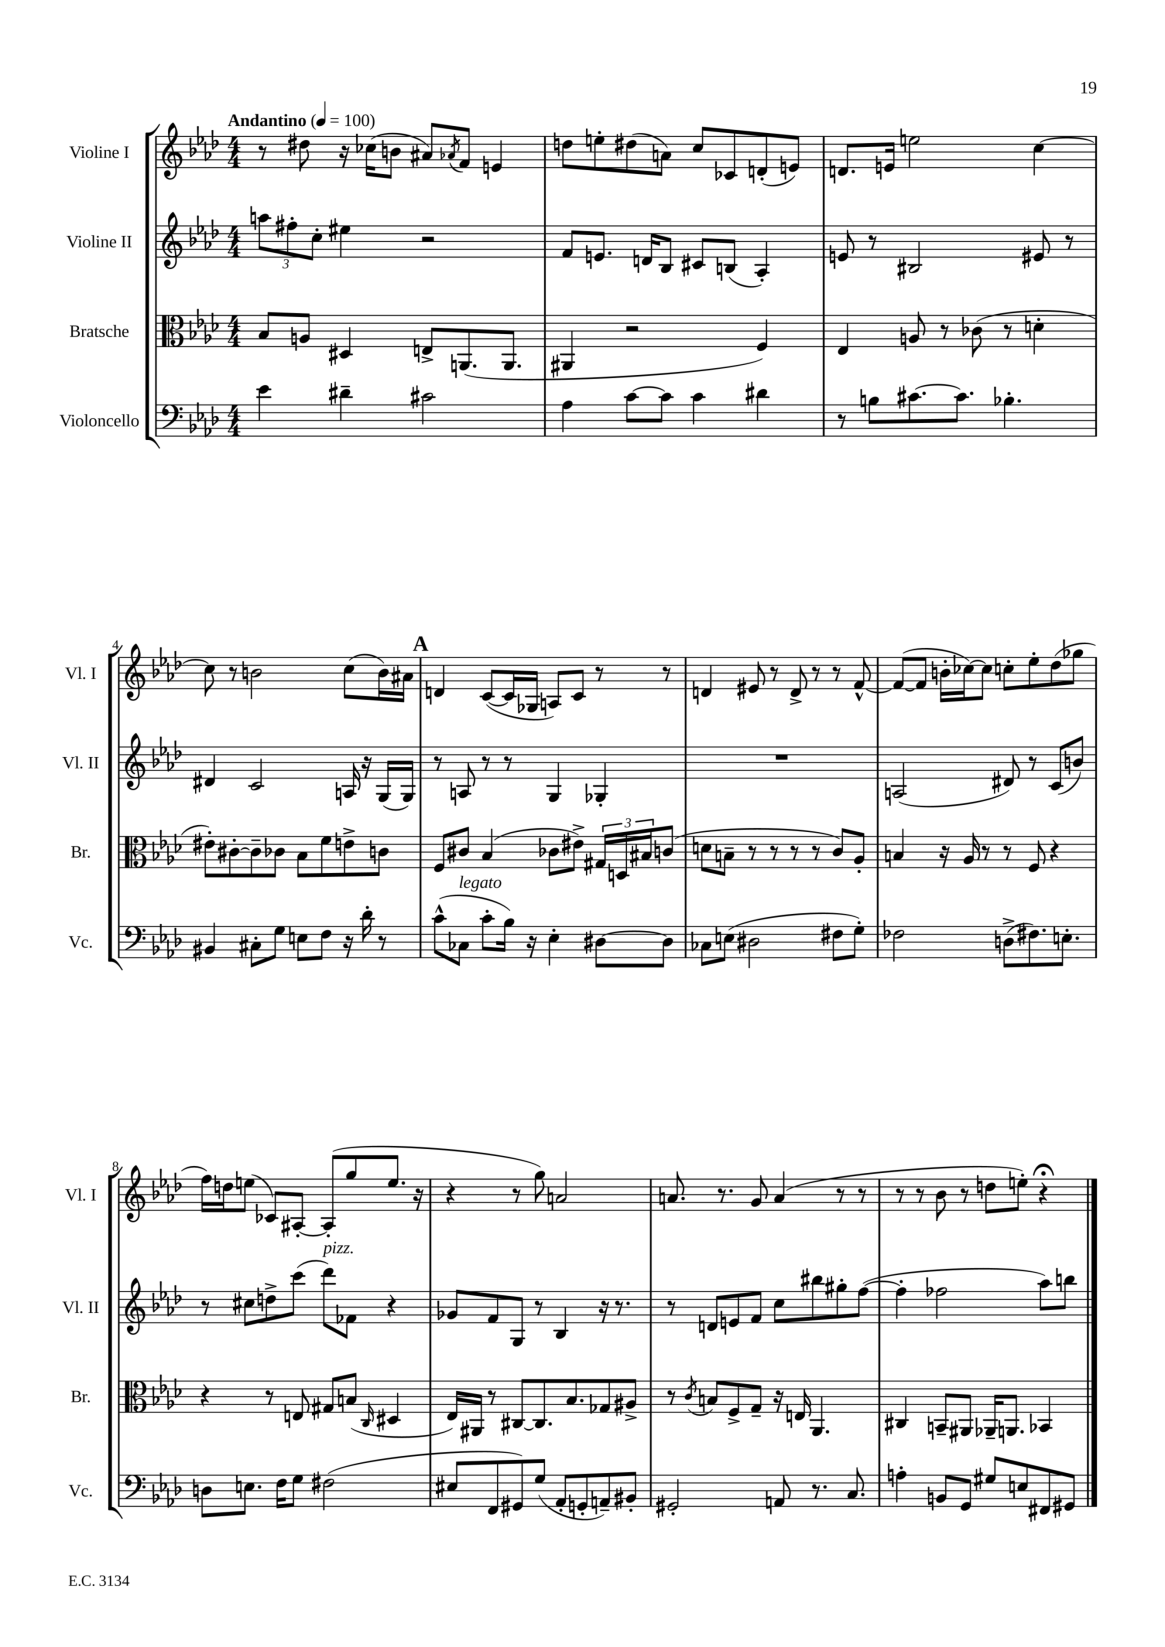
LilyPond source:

<<
\new StaffGroup <<
\new Staff = "s0" \with { instrumentName = "Violine I" shortInstrumentName = "Vl. I" } {
    \clef treble \key aes \major \numericTimeSignature \time 4/4 \tempo "Andantino" 4 = 100
    r8 dis''8 r16 ces''16( b'8 ais'8) \acciaccatura { aes'8 } f'8 e'4 |
    d''8 e''8-. dis''8( a'8) c''8 ces'8 d'8-.( e'8) |
    d'8. e'16 e''2 c''4~ |
    c''8 r8 b'2 c''8( b'16) ais'16 |
    \mark \markup { \bold "A" } d'4 c'8~( c'16 ges16 a8) c'8 r8 r8 |
    d'4 eis'8 r8 d'8-> r8 r8 f'8~-^ |
    f'8~( f'8 b'16-. ces''16~) ces''8 c''8-. ees''8-. des''8( ges''8 |
    f''16) d''16 e''8( ces'8) ais8~-. ais8-.( g''8 e''8. r16 |
    r4 r8 g''8) a'2 |
    a'8. r8. g'8 a'4( r8 r8 |
    r8 r8 bes'8 r8 d''8 e''8-.) r4\fermata \bar "|." |
}
\new Staff = "s1" \with { instrumentName = "Violine II" shortInstrumentName = "Vl. II" } {
    \clef treble \key aes \major \numericTimeSignature \time 4/4
    \tuplet 3/2 { a''8 fis''8-. c''8-. } eis''4 r2 |
    f'8 e'8. d'16 bes8 cis'8 b8( aes4-.) |
    e'8 r8 bis2 eis'8 r8 |
    dis'4 c'2 a16 r16 g16( g16) |
    \mark \markup { \bold "A" } r8 a8 r8 r8 g4 ges4-. |
    R1 |
    a2( dis'8) r8 c'8( b'8) |
    r8 cis''8 d''8-> c'''8( des'''8^\markup { \italic "pizz." }) fes'8 r4 |
    ges'8 f'8 g8 r8 bes4 r16 r8. |
    r8 d'8 e'8 f'8 c''8 bis''8 gis''8-. f''8~( |
    f''4-. fes''2 aes''8) b''8 \bar "|." |
}
\new Staff = "s2" \with { instrumentName = "Bratsche" shortInstrumentName = "Br." } {
    \clef alto \key aes \major \numericTimeSignature \time 4/4
    bes8 a8 dis4 e8-> a,8.( a,8. |
    ais,4 r2 f4) |
    ees4 a8 r8 ces'8( r8 d'4-. |
    eis'8-.) cis'8~-. cis'8-- ces'8 bes8 f'8 e'8-> c'8 |
    \mark \markup { \bold "A" } f8 cis'8 bes4( ces'8 eis'8->) \tuplet 3/2 { gis16 d16 bis16 } c'8( |
    d'8 b8-- r8 r8 r8 r8 c'8) aes8-. |
    b4 r16 aes16 r8 r8 f8 r4 |
    r4 r8 e8 gis8 b8( \grace { c16 } dis4 |
    ees16) ais,16 r8 cis8~ cis8. bes8. ges8 ais8-> |
    r8 \acciaccatura { c'8 } b8 f8-> g8-- r16 e16 aes,4. |
    cis4 b,8-- ais,8 aes,16-- a,8. bes,4 \bar "|." |
}
\new Staff = "s3" \with { instrumentName = "Violoncello" shortInstrumentName = "Vc." } {
    \clef bass \key aes \major \numericTimeSignature \time 4/4
    ees'4 dis'4-- cis'2 |
    aes4 c'8~ c'8 c'4 dis'4 |
    r8 b8 cis'8.~ cis'8. bes4.-. |
    bis,4 cis8-. g8 e8 f8 r16 des'16-. r8 |
    \mark \markup { \bold "A" } c'8-^( ces8^\markup { \italic "legato" } c'8-. bes16) r16 ees4-. dis8~ dis8 |
    ces8 e8( dis2 fis8 g8-.) |
    fes2 d8->( fis8.) e8.-. |
    d8 e8. f16 g8 fis2( |
    eis8 f,8 gis,8) g8( aes,8-. g,8-. a,8--) bis,8-. |
    gis,2-. a,8 r8. c8. |
    a4-. b,8 g,8 gis8 e8 fis,8 gis,8 \bar "|." |
}
>>
>>
